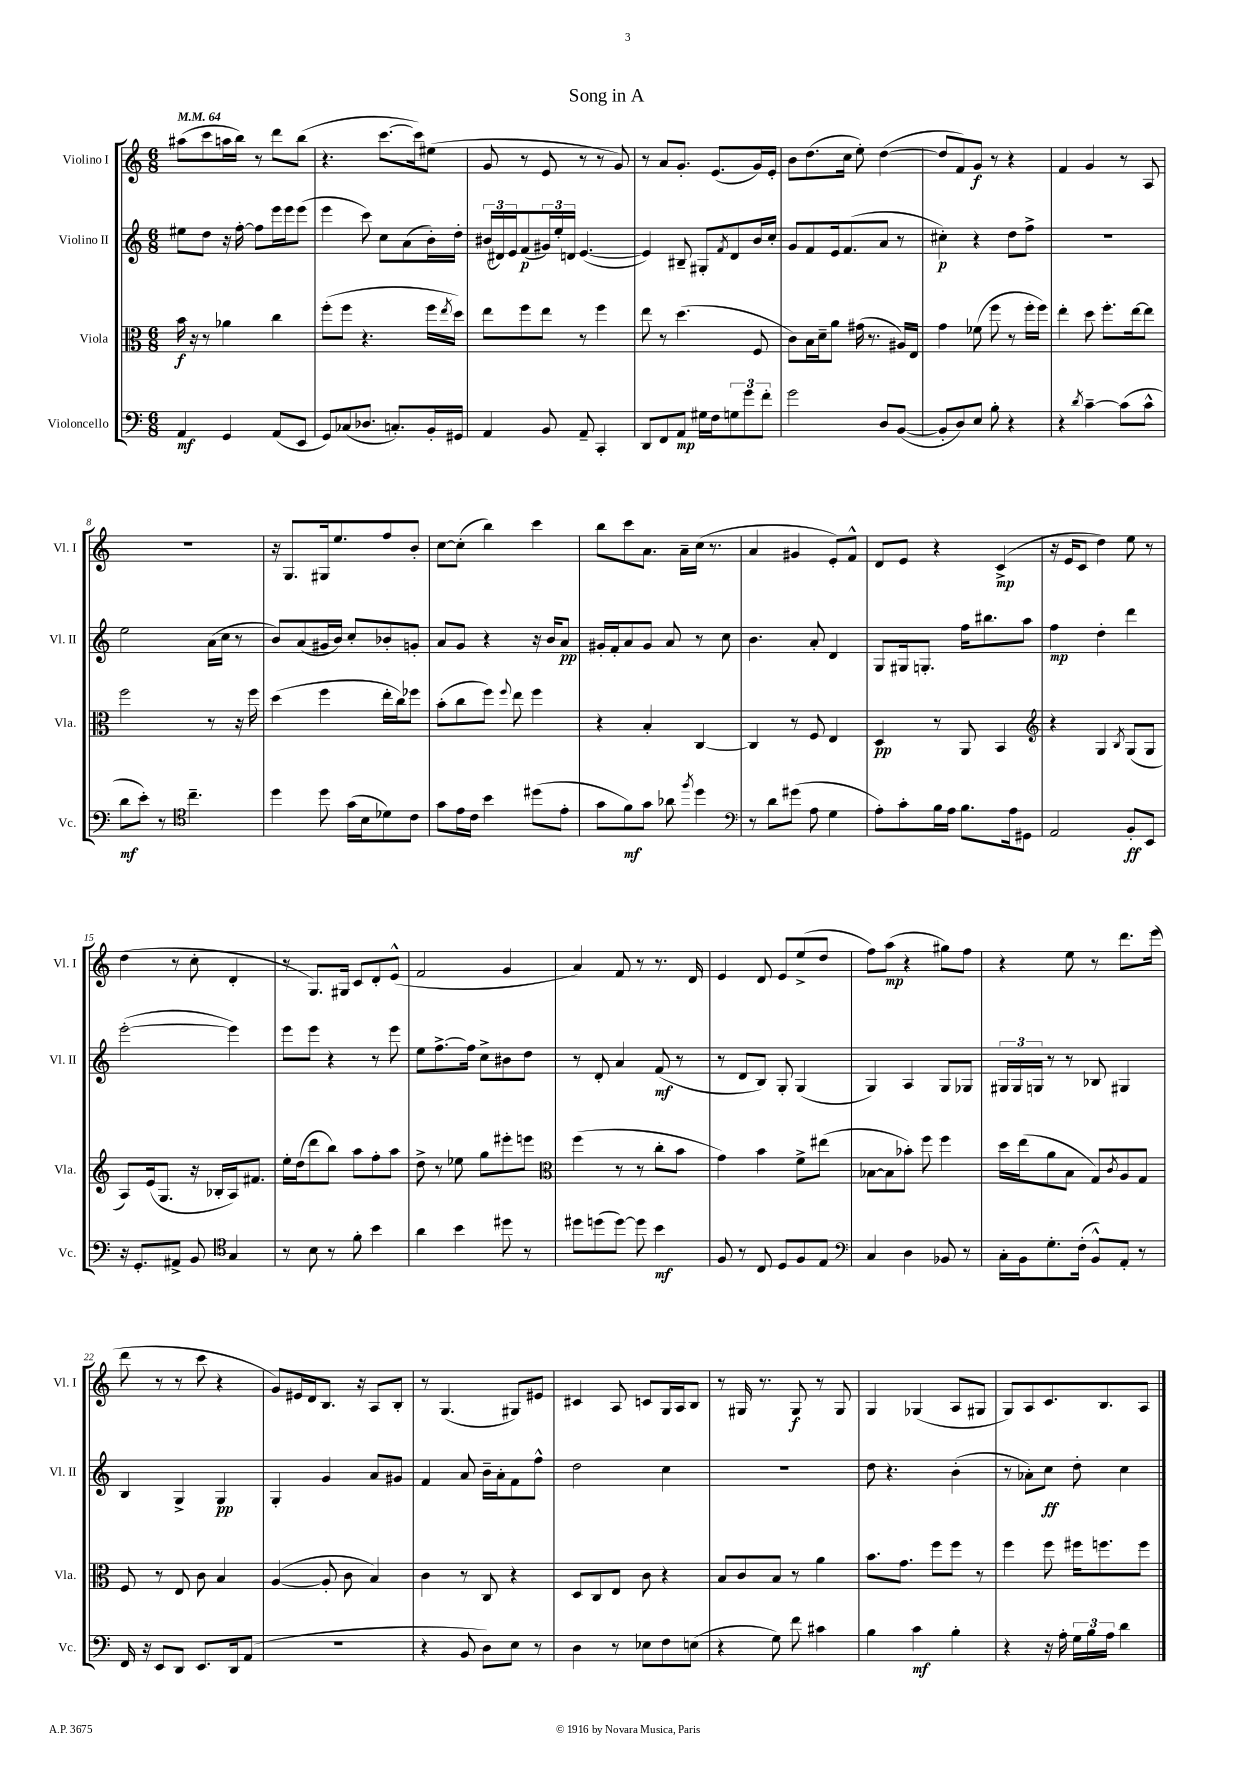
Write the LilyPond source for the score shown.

\header { title = "Song in A" }
<<
\new StaffGroup <<
\new Staff = "s0" \with { instrumentName = "Violino I" shortInstrumentName = "Vl. I" } {
    \clef treble \key c \major \numericTimeSignature \time 6/8 \tempo 4 = 64
    ais''8( c'''8 a''16 b''16) r8 d'''8 b''8( |
    r4. c'''8.~ c'''16) eis''8( |
    g'8 r8 e'8 r8 r8 g'8) |
    r8 a'8 g'8.-. e'8.( g'16) e'16-. |
    b'8 d''8.( c''16 e''8-.) d''4~( |
    d''8 f'8) g'8\f r8 r4 |
    f'4 g'4 r8 a8 |
    R2. |
    r16 g8. gis16 e''8. f''8 b'8-. |
    c''8~ c''8-.( b''4) c'''4 |
    b''8 c'''8 a'8. a'16-- c''16( r8. |
    a'4 gis'4 e'8-.) f'8-^ |
    d'8 e'8 r4 c'4->\mp( |
    r16 e'16 c'8 d''4) e''8 r8 |
    d''4( r8 c''8-. d'4-. |
    r8 g8.) gis16 c'8 d'8-. e'8-^( |
    f'2 g'4 |
    a'4) f'8 r8 r8. d'16 |
    e'4 d'8 e'8 e''8->( d''8 |
    f''8) a''8\mp( r4 gis''8) f''8 |
    r4 e''8 r8 d'''8. e'''16( |
    d'''8 r8 r8 c'''8 r4 |
    g'8) eis'16 d'16 b8. r16 a8 b8-. |
    r8 g4.( gis8) eis'8 |
    cis'4 a8 c'8 g16 a16 b8 |
    r8 gis16 r8. gis8\f r8 gis8 |
    g4 ges4( a8 gis8 |
    g8) a8 c'8. b8. a8 \bar "|." |
}
\new Staff = "s1" \with { instrumentName = "Violino II" shortInstrumentName = "Vl. II" } {
    \clef treble \key c \major \numericTimeSignature \time 6/8
    eis''8 d''8 r16 f''16~-. f''8 e'''16 e'''16 e'''8( |
    e'''4 c'''8) c''8 a'8( b'16-.) d''16-. |
    \tuplet 3/2 { bis'16( dis'16) e'16 } f'8\p( \tuplet 3/2 { gis'16) e''16-. d'16 } e'4.~( |
    e'4) bis8-- gis8-. \acciaccatura { f'8 } d'8 b'16 c''16-. |
    g'8 f'8 e'16 f'8.( a'8 r8 |
    cis''4-.\p) r4 d''8 f''8-> |
    R2. |
    e''2 a'16( c''16 r8 |
    b'8) a'8( gis'16 b'16) c''8-. bes'8-. g'8-. |
    a'8 g'8 r4 r16 b'16 a'8\pp |
    gis'16-. f'16-. a'8 gis'8 a'8 r8 c''8 |
    b'4. a'8-. d'4 |
    g8 gis16 g8.-. f''16 bis''8. a''8 |
    f''4\mp d''4-. d'''4 |
    e'''2~-.( e'''4) |
    e'''8 e'''8 r4 r8 e'''8 |
    e''8 f''8.~-> f''16 c''8-> bis'8 d''8 |
    r8 d'8-. a'4 f'8\mf( r8 |
    r8 d'8 b8) g8-. g4( |
    g4) a4 g8 ges8 |
    \tuplet 3/2 { gis16 gis16 g16 } r8 r8 bes8 gis4 |
    b4 g4-> g4\pp |
    g4-. g'4 a'8 gis'8 |
    f'4 a'8 b'16-- a'16-. f'8 f''8-^ |
    d''2 c''4 |
    R2. |
    d''8 r4. b'4-.( |
    r8 aes'8-.) c''8\ff d''8-. c''4 \bar "|." |
}
\new Staff = "s2" \with { instrumentName = "Viola" shortInstrumentName = "Vla." } {
    \clef alto \key c \major \numericTimeSignature \time 6/8
    b'16\f r16 r8 aes'4 c''4 |
    f''8-.( f''8 r4. f''16 \acciaccatura { e''8 } d''16) |
    e''8 f''8 e''8 r8 f''4 |
    e''8 r8 d''4.( f8 |
    c'8) b16 d'16-- a'8 gis'16( r8. ais16) e16 |
    g'4 fes'8( f''8 r8 f''16-. f''16) |
    e''4-. d''8 f''8.-. e''16~ e''8 |
    f''2 r8 r16 f''16 |
    d''4( f''4 e''16-. c''16) fes''8 |
    b'8-.( c''8 f''8) \appoggiatura { f''8 } e''8 f''4 |
    r4 b4-. c4~ |
    c4 r8 f8 e4 |
    d4\pp r8 a,8 b,4 |
    \clef treble r4 g4 \acciaccatura { b8 } g8( g8 |
    a8) e'16( g8. r16 bes16-. a16) fis'8. |
    e''16-. d''16( d'''8 b''8) a''8 f''8-. a''8 |
    d''8-> r8 ees''8 g''8 eis'''8-. e'''8 |
    \clef alto f''4( r8 r8 c''8-. b'8 |
    g'4) b'4 f'8-> eis''8( |
    bes8~ bes8 bes'8-.) f''8 f''4 |
    d''16 e''16( a'8 b8 g8) \acciaccatura { c'8 } a8 g8 |
    f8 r8 e8 c'8 b4 |
    a4~( a8-. c'8 b4) |
    c'4 r8 c8 r4 |
    d8 c8 e8 c'8 r4 |
    b8 c'8 b8 r8 a'4 |
    b'8. g'8. f''8 f''8 r8 |
    f''4 f''8 fis''16 f''8. f''8 \bar "|." |
}
\new Staff = "s3" \with { instrumentName = "Violoncello" shortInstrumentName = "Vc." } {
    \clef bass \key c \major \numericTimeSignature \time 6/8
    a,4\mf g,4 a,8( e,8 |
    g,8) ces8( des8. c8.-.) b,16-. gis,16 |
    a,4 b,8 a,8-- c,4-. |
    d,8 f,8 a,8\mp gis16 f16 \tuplet 3/2 { g8 g'8 f'8-. } |
    g'2 d8 b,8~( |
    b,8-. d8) e8 b8-. r4 |
    r4 \acciaccatura { d'8 } c'4~-- c'8( c'8-^ |
    d'8\mf e'8-.) r8 \clef tenor c''4.-- |
    d''4 d''8 g'16( b16 des'8) c'8 |
    g'8 e'16 c'16 b'4 dis''8( e'8-. |
    g'8 f'8\mf) g'8 aes'8 \acciaccatura { f''8 } d''4 |
    \clef bass r8 d'8 gis'8( a8 g4 |
    a8-.) c'8-. b16 a16 b8. a16 gis,8 |
    a,2 b,8-.\ff e,8 |
    r16 g,8.-. ais,8-> b,8 \clef tenor g4 |
    r8 b8 r8 f'8-. b'4 |
    a'4 b'4 dis''8 r8 |
    dis''8 d''8( d''8~) d''8 b'4\mf |
    f8 r8 c8 d8 f8 e8 |
    \clef bass c4 d4 bes,8 r8 |
    c16-. b,16 g8.-. f16-.( b,8-^) a,8-. r8 |
    f,16 r16 e,8 d,8 e,8. d,16 a,8( |
    R2. |
    r4 b,8 d8) e8 r8 |
    d4 r8 ees8 f8 e8( |
    r4 g8) f'8 cis'4 |
    b4 c'4\mf b4-. |
    r4 r16 a16-. \tuplet 3/2 { g16 b16 a16 } d'4 \bar "|." |
}
>>
>>
